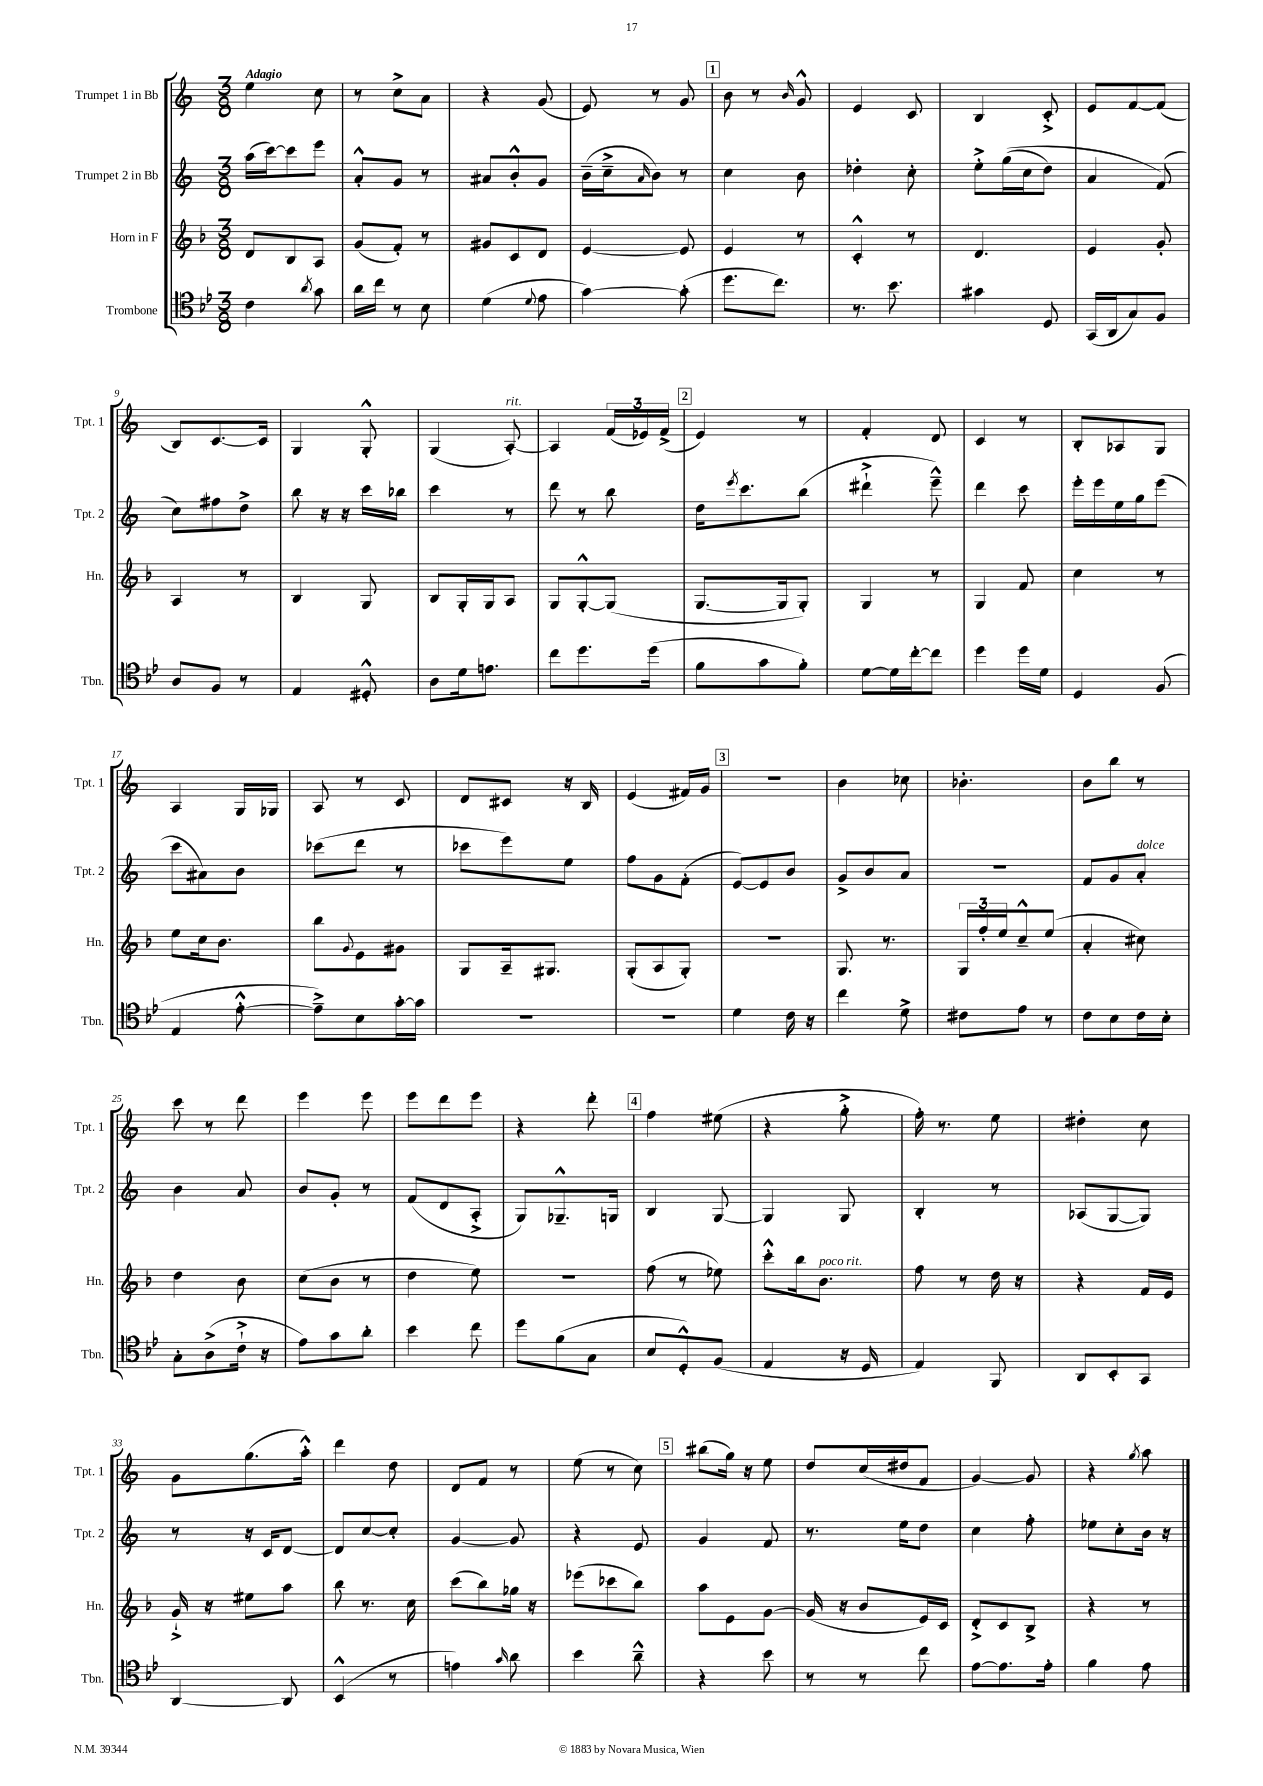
<<
\new StaffGroup <<
\new Staff = "s0" \with { instrumentName = "Trumpet 1 in Bb" shortInstrumentName = "Tpt. 1" } {
    \clef treble \key c \major \numericTimeSignature \time 3/8 \tempo "Adagio"
    e''4 c''8 |
    r8 c''8-> a'8 |
    r4 g'8( |
    e'8) r8 g'8 |
    \mark \markup { \box "1" } b'8 r8 \grace { b'16 } g'8-^ |
    e'4 c'8 |
    b4 c'8-.-> |
    e'8 f'8~ f'8( |
    b8) c'8.~ c'16 |
    g4 g8-.-^ |
    g4( a8~-.^\markup { \italic "rit." }) |
    a4 \tuplet 3/2 { f'16( ees'16) f'16->( } |
    \mark \markup { \box "2" } e'4) r8 |
    f'4-. d'8 |
    c'4 r8 |
    b8-. aes8 g8 |
    a4 g16 ges16 |
    a8 r8 c'8 |
    d'8 cis'8 r16 b16 |
    e'4( fis'16) g'16 |
    \mark \markup { \box "3" } R4. |
    b'4 ces''8 |
    bes'4.-. |
    b'8 b''8 r8 |
    c'''8 r8 d'''8 |
    e'''4 e'''8 |
    e'''8 d'''8 e'''8 |
    r4 d'''8-. |
    \mark \markup { \box "4" } f''4 eis''8( |
    r4 g''8-.-> |
    f''16-.) r8. e''8 |
    dis''4-. c''8 |
    g'8 g''8.( a''16-.-^) |
    d'''4 d''8 |
    d'8 f'8 r8 |
    e''8( r8 c''8) |
    \mark \markup { \box "5" } bis''8( g''16) r16 e''8 |
    d''8 c''16( dis''16 f'8 |
    g'4~) g'8 |
    r4 \acciaccatura { g''8 } a''8 \bar "|." |
}
\new Staff = "s1" \with { instrumentName = "Trumpet 2 in Bb" shortInstrumentName = "Tpt. 2" } {
    \clef treble \key c \major \numericTimeSignature \time 3/8
    a''16( c'''16~) c'''8 e'''8 |
    a'8-.-^ g'8 r8 |
    ais'8 b'8-.-^ g'8 |
    b'16--( c''16---> \grace { a'16 } b'8) r8 |
    \mark \markup { \box "1" } c''4 b'8 |
    des''4-. c''8-. |
    e''8-.-> g''16(\( c''16 d''8) |
    a'4 f'8(\) |
    c''8) fis''8 d''8-> |
    b''8 r16 r16 c'''16 bes''16 |
    c'''4 r8 |
    d'''8 r8 b''8 |
    \mark \markup { \box "2" } d''16 \acciaccatura { e'''8 } c'''8. b''8( |
    dis'''4-!-> e'''8---^) |
    d'''4 c'''8 |
    e'''16-. e'''16 e''16 g''16 e'''8( |
    c'''8 ais'8) b'8 |
    ces'''8( d'''8 r8 |
    ces'''8 e'''8) e''8 |
    f''8 g'8 f'8-.( |
    \mark \markup { \box "3" } e'8~) e'8 b'8 |
    g'8-> b'8 a'8 |
    R4. |
    f'8 g'8 a'8-.^\markup { \italic "dolce" } |
    b'4 a'8 |
    b'8 g'8-. r8 |
    f'8( d'8 a8-.-> |
    g8) ges8.---^ g16 |
    \mark \markup { \box "4" } b4 g8~ |
    g4 g8 |
    b4-. r8 |
    aes8( g8~ g8) |
    r8 r16 c'16 d'8~ |
    d'8 c''8~ c''8-. |
    g'4~ g'8 |
    r4 e'8 |
    \mark \markup { \box "5" } g'4 f'8 |
    r8. e''16 d''8 |
    c''4 f''8-. |
    ees''8 c''8-. b'16 r16 \bar "|." |
}
\new Staff = "s2" \with { instrumentName = "Horn in F" shortInstrumentName = "Hn." } {
    \clef treble \key f \major \numericTimeSignature \time 3/8
    d'8 bes8 a8 |
    g'8( f'8-.) r8 |
    gis'8 c'8 d'8 |
    e'4~ e'8 |
    \mark \markup { \box "1" } e'4 r8 |
    c'4-.-^ r8 |
    d'4. |
    e'4 g'8-. |
    a4 r8 |
    bes4 g8 |
    bes8 g16-. g16 a8 |
    g8 g8~-.-^ g8( |
    \mark \markup { \box "2" } g8.~ g16 g8-.) |
    g4 r8 |
    g4 f'8 |
    c''4 r8 |
    e''8 c''16 bes'8. |
    bes''8 \appoggiatura { g'8 } e'8 gis'8 |
    g8 a16-- gis8. |
    g8-.( a8 g8-.) |
    \mark \markup { \box "3" } R4. |
    g8. r8. |
    \tuplet 3/2 { g16 f''16-. e''16 } c''8---^ e''8( |
    a'4-. cis''8) |
    d''4 bes'8 |
    c''8( bes'8 r8 |
    d''4 e''8) |
    R4. |
    \mark \markup { \box "4" } f''8( r8 ees''8) |
    c'''8-.-^ bes''16 bes'8.^\markup { \italic "poco rit." } |
    f''8 r8 d''16 r16 |
    r4 f'16 e'16 |
    g'16-!-> r16 eis''8 a''8 |
    bes''8 r8. c''16 |
    c'''8( bes''8) ges''16 r16 |
    ees'''8( ces'''8 bes''8) |
    \mark \markup { \box "5" } a''8 e'8 g'8~ |
    g'16( r16 bes'8 e'16) c'16 |
    d'8-.-> c'8 bes8-> |
    r4 r8 \bar "|." |
}
\new Staff = "s3" \with { instrumentName = "Trombone" shortInstrumentName = "Tbn." } {
    \clef tenor \key bes \major \numericTimeSignature \time 3/8
    c'4 \acciaccatura { a'8 } g'8 |
    a'16 c''16 r8 bes8 |
    d'4( \appoggiatura { d'8 } ees'8 |
    g'4~) g'8-.( |
    \mark \markup { \box "1" } d''8. c''8.) |
    r8. bes'8. |
    gis'4 d8 |
    g,16( a,16 g8) f8 |
    a8 f8 r8 |
    ees4 dis8-.-^ |
    a8 d'16 e'8. |
    c''8 d''8. d''16( |
    \mark \markup { \box "2" } f'8 g'8 f'8-.) |
    d'8~ d'16 c''16~-. c''8 |
    d''4 d''16 d'16 |
    d4 f8( |
    ees4 ees'8~-.-^ |
    ees'8--->) bes8 g'16~-. g'16 |
    R4. |
    R4. |
    \mark \markup { \box "3" } d'4 c'16 r16 |
    c''4 d'8-> |
    cis'8 ees'8 r8 |
    c'8 bes8 c'16 bes16-. |
    g8-. a8->( c'16-!-> r16 |
    ees'8) g'8 a'8-. |
    bes'4 c''8 |
    d''8 f'8( g8 |
    \mark \markup { \box "4" } bes8 d8-.-^) f8( |
    ees4 r16 d16 |
    ees4) f,8 |
    a,8 bes,8-. g,8 |
    a,4~ a,8 |
    bes,4-^( r8 |
    e'4) \grace { g'16 } a'8 |
    bes'4 a'8---^ |
    \mark \markup { \box "5" } r4 bes'8 |
    r8 r8 c''8 |
    ees'8~ ees'8. ees'16-. |
    f'4 ees'8 \bar "|." |
}
>>
>>
